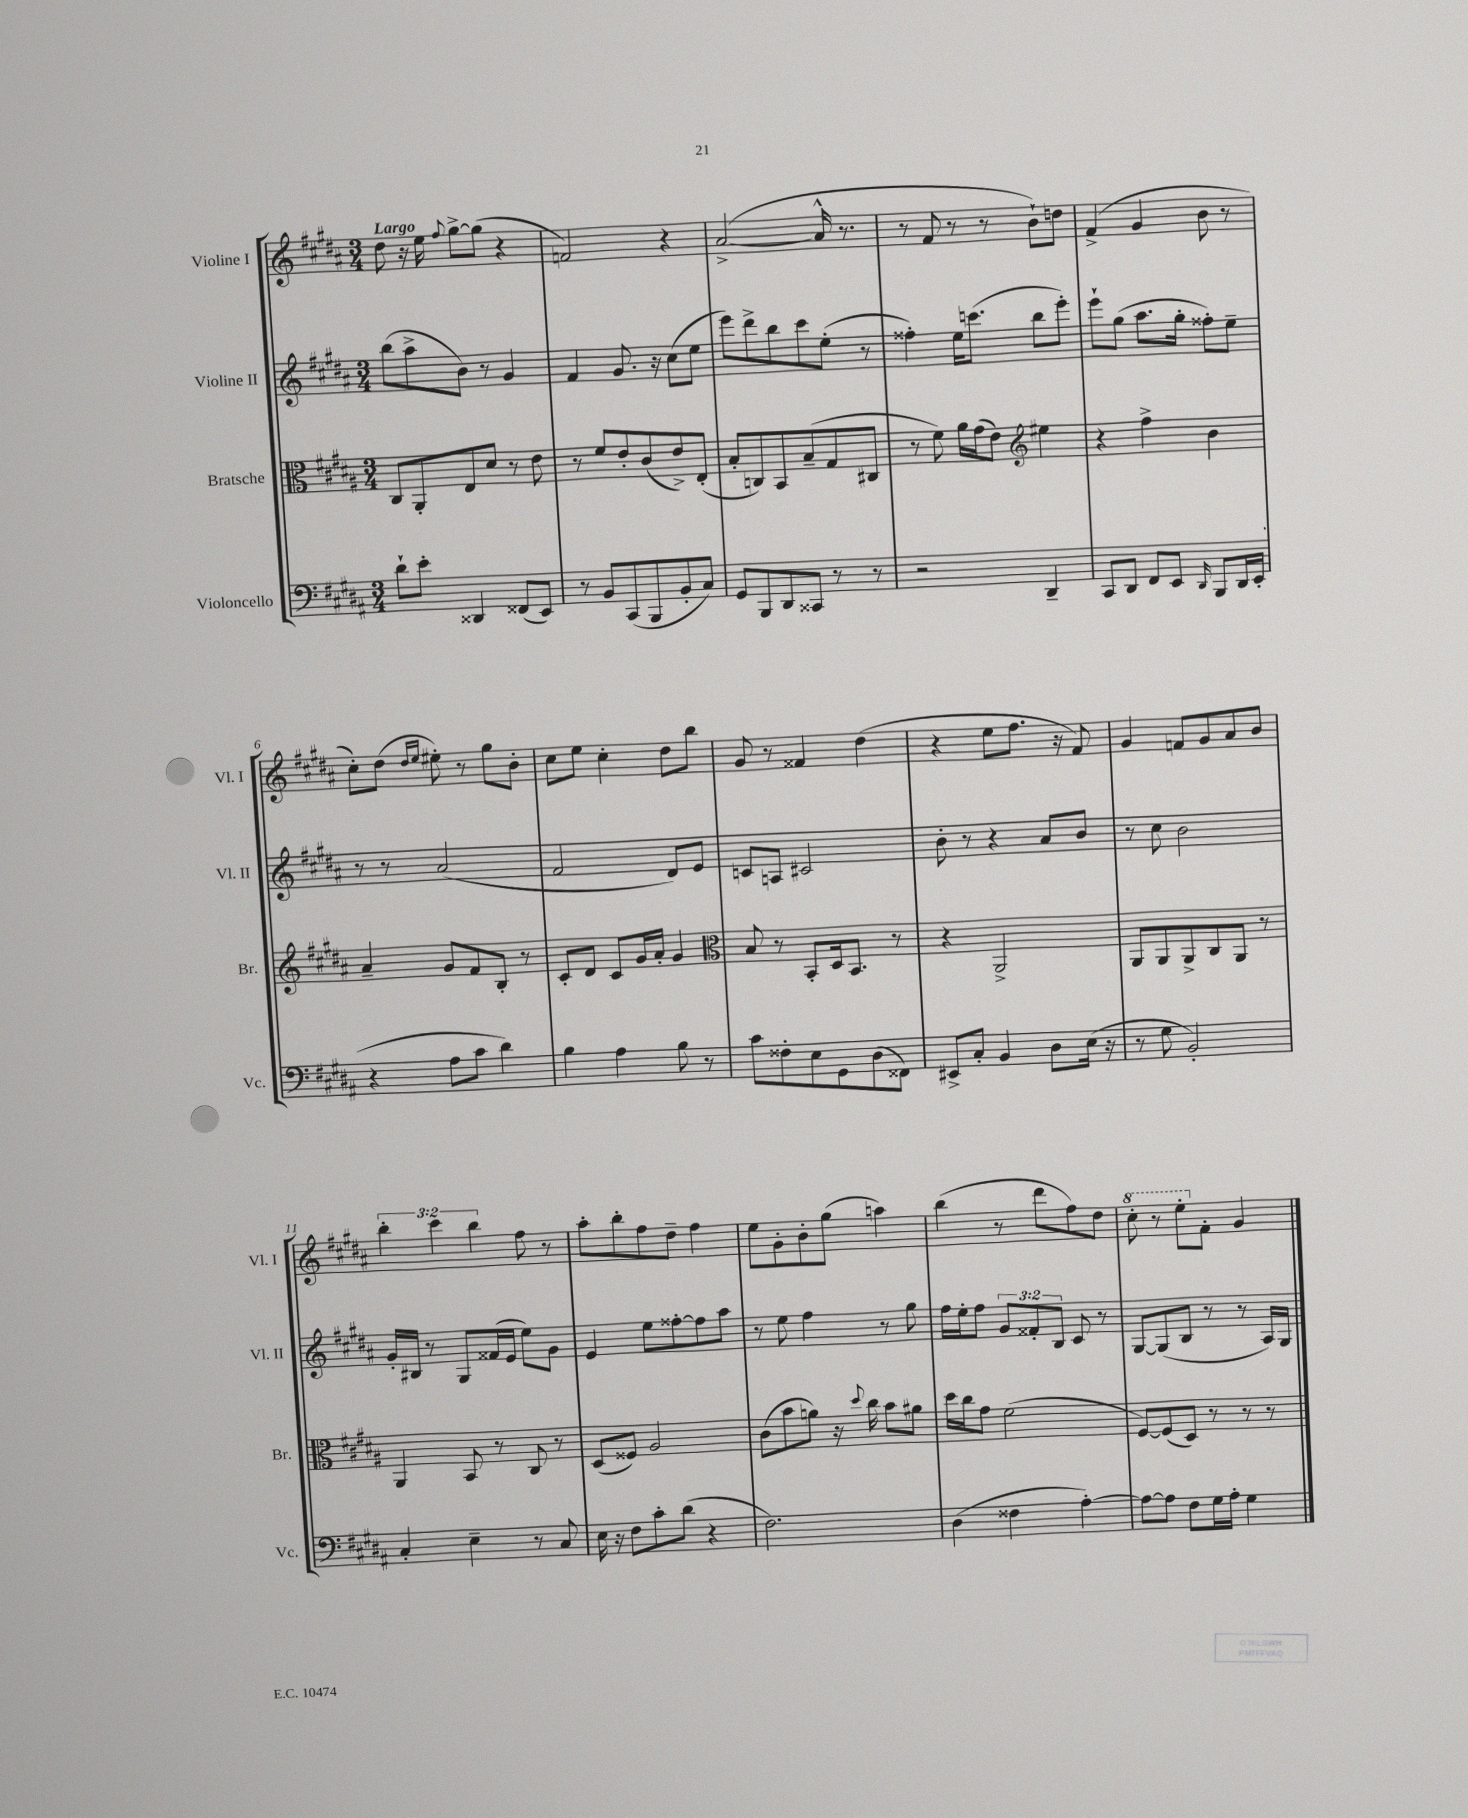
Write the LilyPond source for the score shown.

<<
\new StaffGroup <<
\new Staff = "s0" \with { instrumentName = "Violine I" shortInstrumentName = "Vl. I" } {
    \clef treble \key b \major \numericTimeSignature \time 3/4 \override Staff.TupletNumber.text = #tuplet-number::calc-fraction-text \tempo "Largo"
    dis''8 r16 e''16 \appoggiatura { fis''8 } gis''8~-> gis''8( r4 |
    f'2) r4 |
    ais'2~->( ais'16-^ r8. |
    r8 fis'8 r8 r8 b'8-!) d''8 |
    fis'4->( gis'4 b'8 r8 |
    cis''8-.) dis''8( \grace { dis''16 e''16 } eis''8-.) r8 gis''8 b'8-. |
    cis''8 e''8 cis''4-. dis''8 b''8 |
    gis'8 r8 fisis'4 dis''4( |
    r4 e''8 fis''8. r16 fis'8) |
    gis'4 f'8 gis'8 ais'8 b'8 |
    \tuplet 3/2 { b''4-. cis'''4 b''4 } fis''8 r8 |
    ais''8-. b''8-. fis''8 dis''8-- fis''4 |
    e''8 gis'8-. b'8-. gis''8( a''4) |
    b''4( r8 dis'''8 fis''8) dis''8 |
    \ottava #1 cis'''8-. r8 e'''8-. \ottava #0 fis'8-. gis'4 \bar "|." |
}
\new Staff = "s1" \with { instrumentName = "Violine II" shortInstrumentName = "Vl. II" } {
    \clef treble \key b \major \numericTimeSignature \time 3/4 \override Staff.TupletNumber.text = #tuplet-number::calc-fraction-text
    b''8( ais''8-> b'8) r8 gis'4 |
    fis'4 gis'8. r16 cis''8( e''8 |
    e'''8) dis'''8-> b''8 cis'''8 e''8-.( r8 |
    fisis''4-.) e''16 c'''8.( b''8 e'''8-.) |
    e'''8-! gis''8( ais''8. gis''16-. fisis''8-.) e''8-- |
    r8 r8 ais'2( |
    fis'2 dis'8) e'8 |
    c'8 a8 cis'2 |
    b'8-. r8 r4 ais'8 b'8 |
    r8 cis''8 b'2 |
    gis'16-. bis16 r8 gis8 fisis'16( e'16 e''8) gis'8 |
    e'4 e''8 fisis''8~-. fisis''8 ais''8 |
    r8 e''8 fis''4 r8 gis''8 |
    fis''16 e''16-. fis''8 \tuplet 3/2 { gis'8 fisis'8-. b8 } cis'8 r8 |
    gis8~ gis8( b8 r8 r8 ais16) gis16 \bar "|." |
}
\new Staff = "s2" \with { instrumentName = "Bratsche" shortInstrumentName = "Br." } {
    \clef alto \key b \major \numericTimeSignature \time 3/4
    cis8 ais,8-. e8 dis'8 r8 e'8 |
    r8 fis'8 e'8-. cis'8( e'8->) e8-.( |
    b8-. c8) b,8 b8--( gis8 cis8 |
    r8 fis'8) ais'16 gis'16( e'8) \clef treble eis''4 |
    r4 fis''4-> b'4 |
    ais'4-- gis'8 fis'8 b8-. r8 |
    cis'8-. dis'8 cis'8 gis'16 ais'16-. gis'4 |
    \clef alto b8 r8 b,8-. dis16 b,8. r8 |
    r4 ais,2-> |
    ais,8 ais,8 ais,8-> cis8 ais,8 r8 |
    ais,4 b,8 r8 cis8 r8 |
    dis8( fisis8) ais2 |
    cis'8( b'8 a'8) r16 \appoggiatura { dis''8 } cis''16 b'8 ais'8 |
    dis''16 cis''16 gis'8 fis'2( |
    fis8~) fis8( dis8) r8 r8 r8 \bar "|." |
}
\new Staff = "s3" \with { instrumentName = "Violoncello" shortInstrumentName = "Vc." } {
    \clef bass \key b \major \numericTimeSignature \time 3/4
    dis'8-! e'8-. disis,4 fisis,8( e,8) |
    r8 b,8 cis,8( b,,8 b,8-. cis8) |
    gis,8 b,,8 dis,8 cisis,8 r8 r8 |
    r2 dis,4-- |
    cis,8 dis,8 fis,8 e,8 \grace { dis,16 } b,,8 dis,16 e,16-.( |
    r4 ais8 cis'8 dis'4) |
    b4 ais4 b8 r8 |
    cis'8 fisis8-. e8 gis,8 dis8( fisis,8) |
    eis,8-> cis8-. b,4 dis8 e16( r16 |
    r8 gis8 b,2-.) |
    cis4-. e4-- r8 cis8 |
    e16 r16 fis8 cis'8-. dis'8( r4 |
    fis2.) |
    dis4( fisis4 ais4~-.) |
    ais8~ ais8 fis8 gis16 ais16-. gis4 \bar "|." |
}
>>
>>
